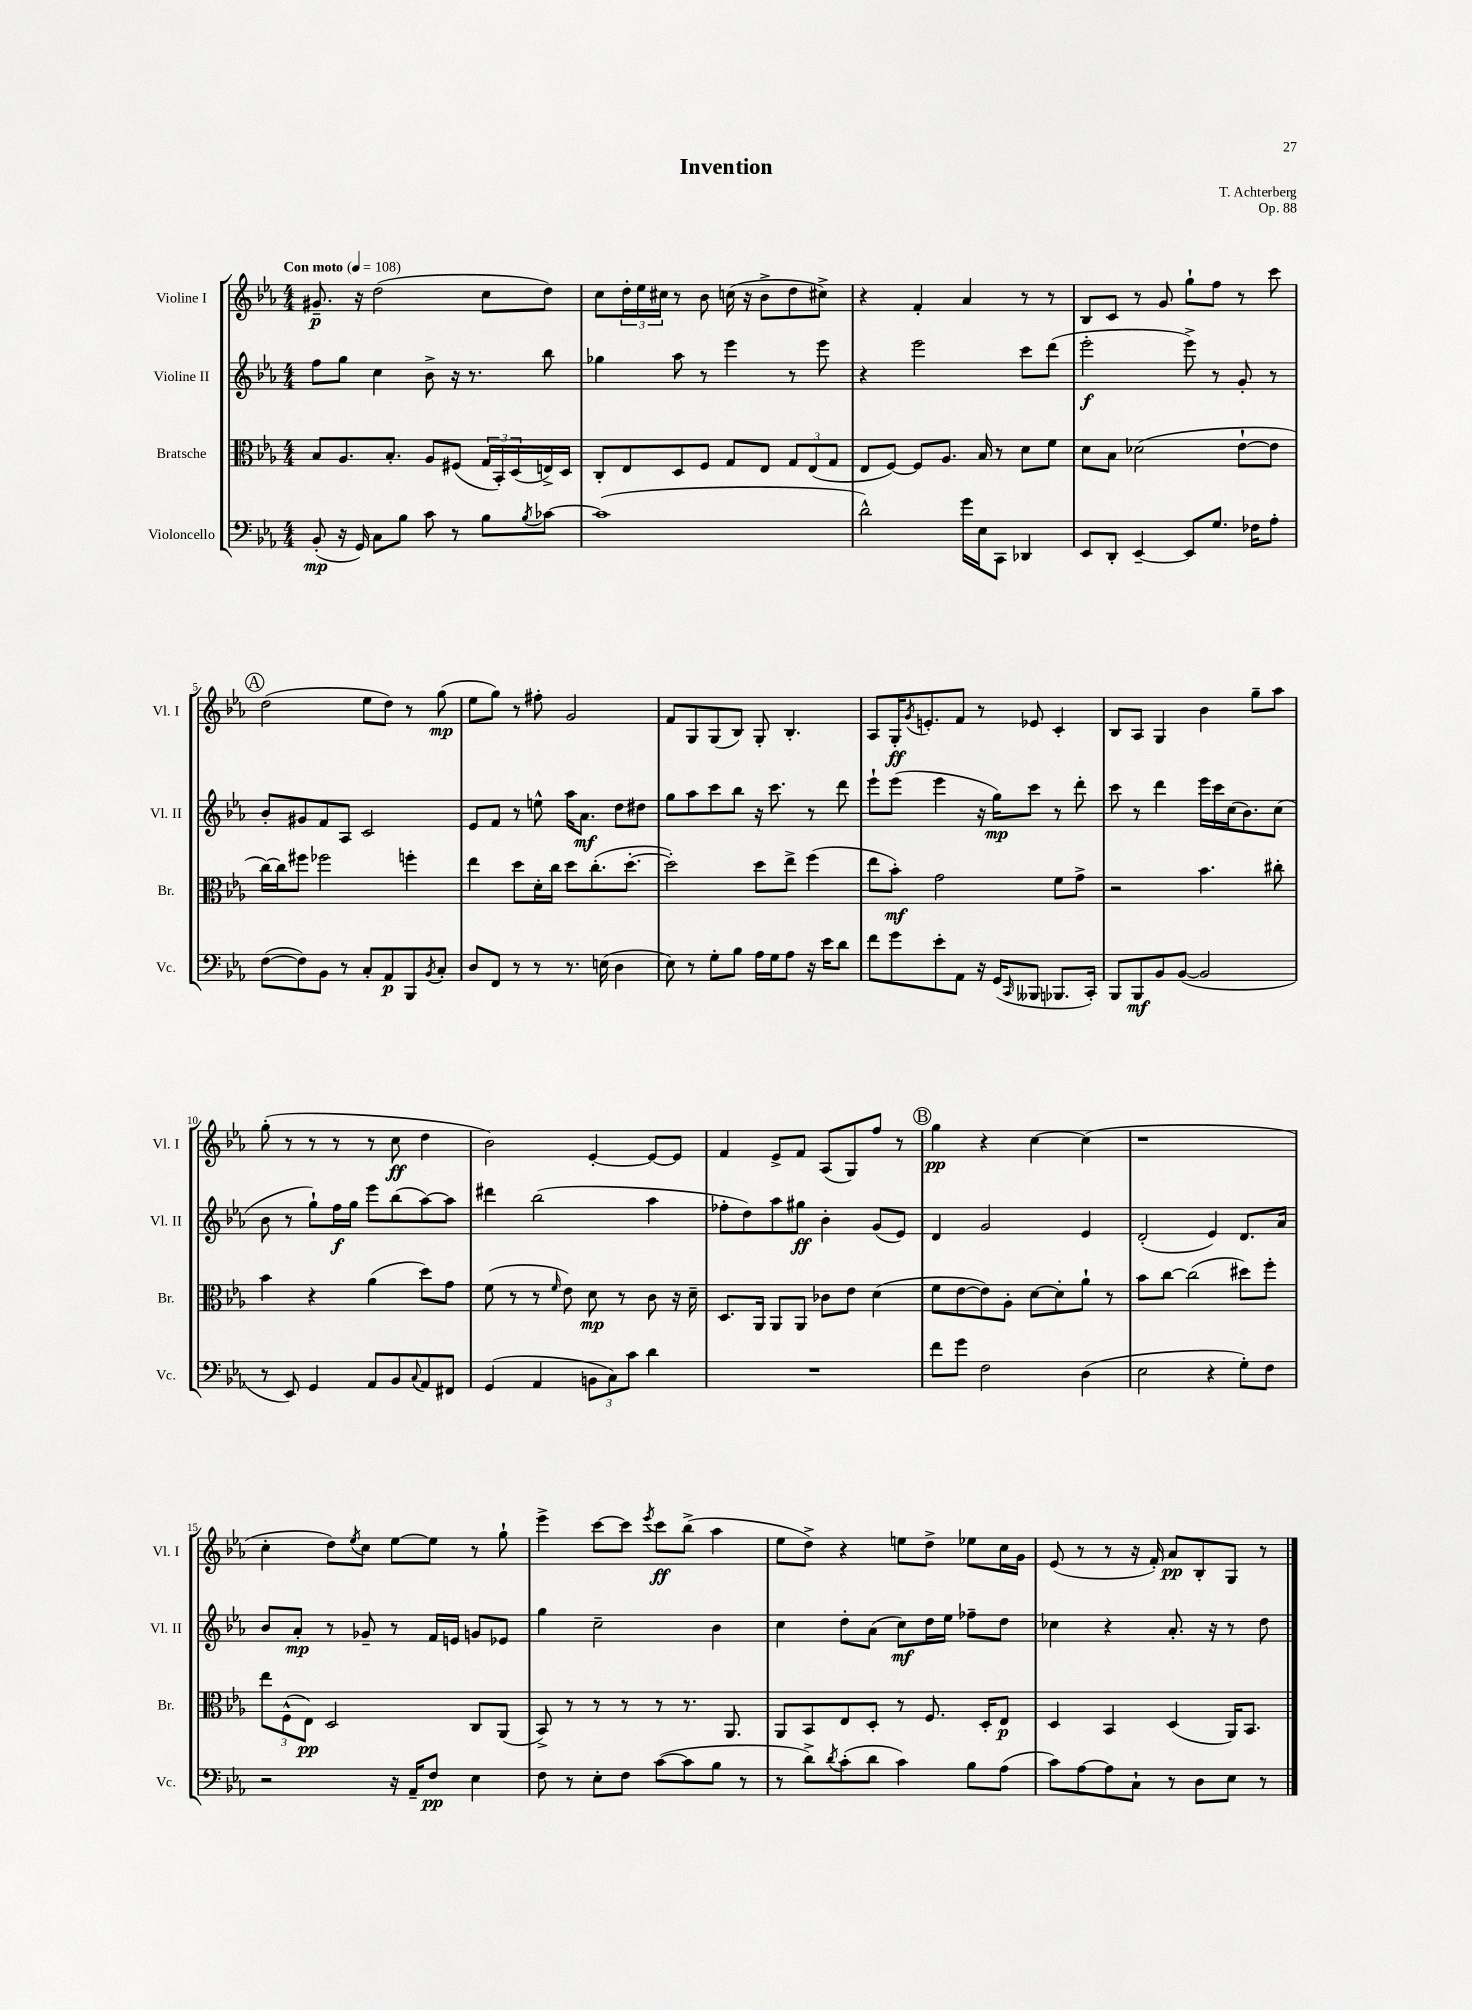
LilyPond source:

\header { title = "Invention" composer = "T. Achterberg" opus = "Op. 88" }
<<
\new StaffGroup <<
\new Staff = "s0" \with { instrumentName = "Violine I" shortInstrumentName = "Vl. I" } {
    \clef treble \key ees \major \numericTimeSignature \time 4/4 \tempo "Con moto" 4 = 108
    gis'8.--\p r16 d''2( c''8 d''8) |
    c''8 \tuplet 3/2 { d''16-. ees''16 cis''16 } r8 bes'8 c''16( r16 bes'8-> d''8 cis''8->) |
    r4 f'4-. aes'4 r8 r8 |
    bes8 c'8 r8 g'8 g''8-! f''8 r8 c'''8 |
    \mark \markup { \circle "A" } d''2( ees''8 d''8) r8 g''8\mp( |
    ees''8 g''8) r8 fis''8-. g'2 |
    f'8 g8 g8( bes8) g8-. bes4.-. |
    aes8 g16-.\ff \acciaccatura { g'8 } e'8.-. f'8 r8 ees'8 c'4-. |
    bes8 aes8 g4 bes'4 g''8-- aes''8 |
    g''8-.( r8 r8 r8 r8 c''8\ff d''4 |
    bes'2) ees'4~-. ees'8~ ees'8 |
    f'4 ees'8-> f'8 aes8( g8) f''8 r8 |
    \mark \markup { \circle "B" } g''4\pp r4 c''4~ c''4( |
    r1 |
    c''4-. d''8) \acciaccatura { ees''8 } c''8 ees''8~ ees''8 r8 g''8-! |
    ees'''4-> c'''8~ c'''8 \acciaccatura { ees'''8 } c'''8\ff bes''8->( aes''4 |
    ees''8 d''8->) r4 e''8 d''8-> ees''8 c''16 g'16 |
    ees'8( r8 r8 r16 f'16-.) aes'8\pp bes8-. g8 r8 \bar "|." |
}
\new Staff = "s1" \with { instrumentName = "Violine II" shortInstrumentName = "Vl. II" } {
    \clef treble \key ees \major \numericTimeSignature \time 4/4
    f''8 g''8 c''4 bes'8-> r16 r8. bes''8 |
    ges''4 aes''8 r8 ees'''4 r8 ees'''8 |
    r4 ees'''2 c'''8 d'''8( |
    ees'''2-.\f ees'''8->) r8 g'8-. r8 |
    \mark \markup { \circle "A" } bes'8-. gis'8 f'8 aes8 c'2 |
    ees'8 f'8 r8 e''8-^ aes''16 aes'8.\mf d''8 dis''8 |
    g''8 aes''8 c'''8 bes''8 r16 c'''8. r8 d'''8 |
    ees'''8-! ees'''8( ees'''4 r16 g''16\mp) c'''8 r8 d'''8-. |
    c'''8 r8 d'''4 ees'''16 c'''16 c''16( bes'8.) c''8( |
    bes'8 r8 g''8-!) f''16\f g''16 ees'''8 bes''8( aes''8~) aes''8 |
    dis'''4 bes''2( aes''4 |
    fes''8-. d''8) aes''8 gis''8\ff bes'4-. g'8( ees'8) |
    \mark \markup { \circle "B" } d'4 g'2 ees'4 |
    d'2-.( ees'4) d'8. aes'16 |
    bes'8 aes'8-.\mp r8 ges'8-- r8 f'16 e'16 g'8 ees'8 |
    g''4 c''2-- bes'4 |
    c''4 d''8-. aes'8( c''8\mf) d''16 ees''16 fes''8-- d''8 |
    ces''4 r4 aes'8.-. r16 r8 d''8 \bar "|." |
}
\new Staff = "s2" \with { instrumentName = "Bratsche" shortInstrumentName = "Br." } {
    \clef alto \key ees \major \numericTimeSignature \time 4/4
    bes8 aes8. bes8.-. aes8 fis8( \tuplet 3/2 { g16 bes,16-.) d16( } e16->) d16 |
    c8-. ees8 d8 f8 g8 ees8 \tuplet 3/2 { g8 ees8( g8 } |
    ees8 f8~) f8 aes8. bes16 r8 d'8 f'8 |
    d'8 bes8 des'2( ees'8~-! ees'8 |
    \mark \markup { \circle "A" } c''16~) c''16 fis''8 fes''2 f''4-. |
    ees''4 d''8 d'16-. c''16 d''8 c''8.-.( d''8.~-. |
    d''2-.) d''8 ees''8-> f''4( |
    ees''8 bes'8-.\mf) g'2 f'8 g'8-> |
    r2 bes'4. cis''8-. |
    bes'4 r4 aes'4( d''8) g'8 |
    f'8( r8 r8 \grace { f'16 } ees'8) d'8\mp r8 c'8 r16 d'16-- |
    d8. aes,16 aes,8 aes,8 ces'8 ees'8 d'4( |
    \mark \markup { \circle "B" } f'8 ees'8~ ees'8) aes8-. d'8~ d'8-. aes'8-! r8 |
    bes'8 c''8~ c''2( dis''8) f''8-. |
    \tuplet 3/2 { ees''8 f8-^( ees8\pp) } d2 c8 aes,8( |
    bes,8->) r8 r8 r8 r8 r8. aes,8. |
    aes,8 bes,8 ees8 d8-. r8 f8. d16-. ees8\p |
    d4 bes,4 d4( aes,16) bes,8. \bar "|." |
}
\new Staff = "s3" \with { instrumentName = "Violoncello" shortInstrumentName = "Vc." } {
    \clef bass \key ees \major \numericTimeSignature \time 4/4
    bes,8-.\mp( r16 g,16) c8 bes8 c'8 r8 bes8 \acciaccatura { bes8 } ces'8~ |
    ces'1( |
    d'2-^) g'16 ees16 c,8 des,4 |
    ees,8 d,8-. ees,4~-- ees,8 g8. fes16 aes8-. |
    \mark \markup { \circle "A" } f8~( f8) bes,8 r8 c8-. aes,8\p bes,,8 \acciaccatura { bes,8 } c8-. |
    d8 f,8 r8 r8 r8. e16( d4 |
    ees8) r8 g8-. bes8 aes16 g16 aes8 r16 ees'16 d'8 |
    f'8 g'8 ees'8-. aes,8 r16 g,16( \grace { c,16 } beses,,8 bes,,8. c,16-.) |
    bes,,8 bes,,8\mf bes,8 bes,8~( bes,2 |
    r8 ees,8) g,4 aes,8 bes,8 \appoggiatura { c8 } aes,8 fis,8 |
    g,4( aes,4 \tuplet 3/2 { b,8 c8) c'8 } d'4 |
    R1 |
    \mark \markup { \circle "B" } f'8 g'8 f2 d4( |
    ees2 r4 g8-.) f8 |
    r2 r16 aes,16-- f8\pp ees4 |
    f8 r8 ees8-. f8 c'8~( c'8 bes8 r8 |
    r8 d'8->) \acciaccatura { d'8 } c'8-.( d'8 c'4) bes8 aes8( |
    c'8) aes8~ aes8 c8-! r8 d8 ees8 r8 \bar "|." |
}
>>
>>
